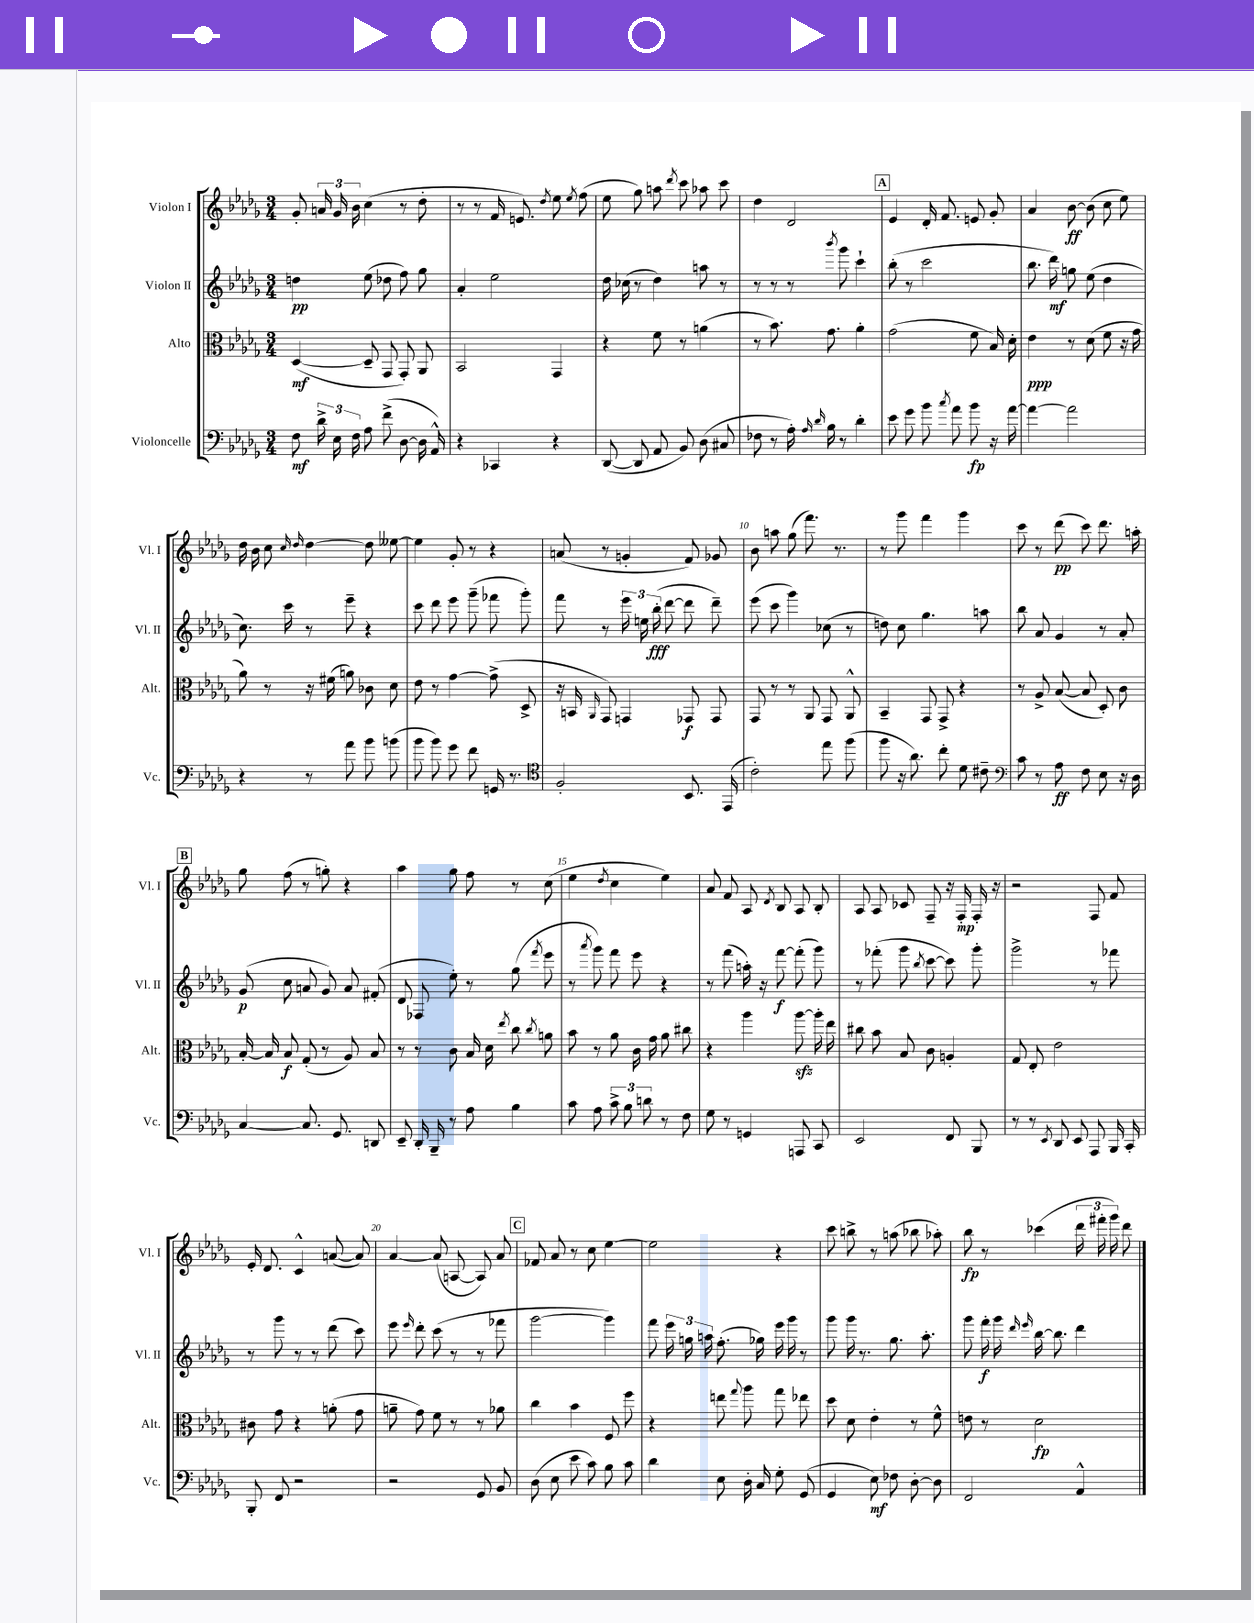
<<
\new StaffGroup <<
\new Staff = "s0" \with { instrumentName = "Violon I" shortInstrumentName = "Vl. I" } {
    \clef treble \key des \major \numericTimeSignature \time 3/4
    \autoBeamOff ges'8-. \tuplet 3/2 { a'16 ges'16 bes'16 } c''4( r8 des''8-. |
    r8 r8 f'16 e'8.) \acciaccatura { des''8 } ees''8 \acciaccatura { ees''8 } f''8( |
    ees''8 ges''8) a''8 \acciaccatura { des'''8 } c'''8 aes''8 c'''8 |
    des''4 des'2 |
    \mark \markup { \box "A" } ees'4 des'16-. f'8. e'8 ges'8-. |
    aes'4 bes'8~\ff bes'8( c''8 ees''8) |
    des''16 bes'16 c''8 \grace { c''16 des''16 } des''4~ des''8 eeses''8~ |
    eeses''4 ges'8-. r8 r4 |
    a'8( r8 g'4-. f'8) ges'8 |
    bes'8 a''8 ges''8( f'''8.) r8. |
    r8 ges'''8 f'''4 ges'''4 |
    c'''8 r8 des'''8\pp( c'''8) des'''8. a''16-. |
    \mark \markup { \box "B" } ges''8 f''8( r8 g''8-.) r4 |
    aes''4 ges''8 f''8 r8 c''8( |
    ees''4 \acciaccatura { des''8 } c''4 ees''4) |
    aes'8 f'8 aes8 \acciaccatura { des'8 } bes8 aes8 bes8-. |
    aes8 aes8 ces'8 f8-- r16 f16-.\mp f16-. r16 |
    r2 f8 f'8 |
    ees'16-. des'8. c'4-^ a'8~( a'8) |
    aes'4~ aes'8( a8~ a8) aes'8 |
    \mark \markup { \box "C" } fes'8 aes'8 r8 c''8 ees''4~ |
    ees''2 r4 |
    c'''8 b''8-> r8 a''8( bes''8 aes''8-.) |
    bes''8\fp r8 ces'''4( \tuplet 3/2 { des'''16 fis'''16-. ges'''16) } des'''8 \bar "|." |
}
\new Staff = "s1" \with { instrumentName = "Violon II" shortInstrumentName = "Vl. II" } {
    \clef treble \key des \major \numericTimeSignature \time 3/4
    \autoBeamOff d''4\pp ees''8( des''8 f''8) ges''8 |
    aes'4-. ees''2 |
    des''16 ces''16( r8 des''4) a''8 r8 |
    r8 r8 r8 \acciaccatura { bes'''8 } ges'''8 c'''4-! |
    \mark \markup { \box "A" } bes''8-.( r8 c'''2 |
    bes''8. des'''16\mf) g''8 ees''8( des''4 |
    c''8.) c'''16 r8 ees'''8-- r4 |
    c'''8 des'''8 ees'''8 ges'''8--( fes'''8 ges'''8-.) |
    f'''8 r8 \tuplet 3/2 { ees'''16 e''16 bes''16-.\fff( } des'''8~ des'''8 des'''8--) |
    ees'''8( c'''8 ges'''4) ces''8( r8 |
    d''8) c''8 ges''4. a''8 |
    bes''8 aes'8 ges'4 r8 aes'8-. |
    \mark \markup { \box "B" } ges'8\p( c''8 a'8 ges'8) a'8 fis'8-.( |
    des'8 fes8 ees''8-.) r8 ges''8( \acciaccatura { f'''8 } ees'''8 |
    r8 \acciaccatura { aes'''8 } ges'''8) f'''8 ees'''8 r4 |
    r8 f'''8( a''16-.) r16 f'''8~\f f'''8-.( ges'''8) |
    r8 fes'''8-.( ges'''8 \acciaccatura { bes''8 } c'''8~ c'''8) ges'''8-. |
    ges'''2-> r8 fes'''8 |
    r8 ges'''8 r8 r8 des'''8( c'''8) |
    ees'''8 \grace { ees'''16 } des'''8-. c'''8( r8 r8 fes'''8 |
    \mark \markup { \box "C" } ges'''2~ ges'''4) |
    f'''8 \tuplet 3/2 { ees'''16 g''16 a''16 } f''8.-.( ges''16) ees'''16 ges'''16 r8 |
    ges'''8 ges'''16 r8. ges''8. aes''8.-. |
    ges'''8 f'''16-.\f ges'''16 \grace { des'''16 ees'''16 } bes''16~ bes''8. des'''4 \bar "|." |
}
\new Staff = "s2" \with { instrumentName = "Alto" shortInstrumentName = "Alt." } {
    \clef alto \key des \major \numericTimeSignature \time 3/4
    \autoBeamOff des4~\mf( des8-- ges,8 ges,8-.) aes,8 |
    bes,2 ges,4 |
    r4 f'8 r8 a'4( |
    r8 bes'8.) ges'8. aes'4-. |
    \mark \markup { \box "A" } ges'2( f'8 bes16) des'16-. |
    ees'4\ppp r8 des'8( f'8 r16 ges'16 |
    aes'8) r8 r16 fis'16( a'8) ces'8 des'8 |
    ees'8 r8 ges'4~ ges'8->( des8-> |
    r16 b,16 \grace { aes,16 } ges,8) g,4 ges,8\f ges,8 |
    ges,8 r8 r8 aes,8 ges,8 aes,8-^ |
    bes,4-- ges,8 ges,8-> r4 |
    r8 aes8-> bes8~( bes8 des8-.) c'8 |
    \mark \markup { \box "B" } bes16~-. bes16 bes8\f ges8-.( r8 aes8) bes8 |
    r8 r8 c'8 bes16 des'16 \acciaccatura { ees''8 } c''8 \acciaccatura { c''8 } a'8 |
    bes'8 r8 aes'8 c'16 ges'16 aes'8 cis''8 |
    r4 aes''4 aes''8~\sfz aes''16-. ees''16 |
    cis''8 bes'8 bes8 c'8 a4-. |
    ges8 ees8-. ees'2 |
    cis'8 ges'8 r4 a'8-.( ges'8 |
    a'8-- ges'8) f'8 r8 r8 aes'8 |
    \mark \markup { \box "C" } c''4 bes'4 f8 f''8 |
    r4 e''8 \appoggiatura { ges''8 } aes''8 ges''8 ees''8 |
    des''8 des'8 ees'4-. r8 f'8-^ |
    e'8 r8 des'2\fp \bar "|." |
}
\new Staff = "s3" \with { instrumentName = "Violoncelle" shortInstrumentName = "Vc." } {
    \clef bass \key des \major \numericTimeSignature \time 3/4
    \autoBeamOff f8\mf \tuplet 3/2 { des'16-> ees16 f16 } aes8 f'8->( des8~ des16 aes,16-^) |
    r4 ces,4 r4 |
    des,8~( des,8 aes,8 bes,8) des8( cis8 |
    fes8 r8 aes16-.) \grace { aes16 des'16 } bes16 r8 des'4-. |
    \mark \markup { \box "A" } ees'8 ges'8 bes'8 \acciaccatura { c''8 } aes'8 bes'8\fp r16 aes'16~ |
    aes'4~ aes'2 |
    r4 r8 aes'8 bes'8 b'8( |
    bes'8 bes'8) ges'8 f'8 g,16 r8. |
    \clef tenor f2-. bes,8. ees,16( |
    c'2-.) ees''8 f''8( |
    f''8 r16 aes'8.) c''8-. des'8 cis'8-- |
    \clef bass c'8 r8 aes8\ff f8 ees8 r16 des16 |
    \mark \markup { \box "B" } c4~ c8. ges,8. d,8 |
    ees,8-- des,16-. bes,,16-- r8 aes8 bes4 |
    c'8 aes8 \tuplet 3/2 { c'8-> bes8 d'8 } r8 f8 |
    ges8 r8 g,4 a,,8 c,8 |
    ees,2 f,8 bes,,8 |
    r8 r8 \acciaccatura { ees,8 } des,8 ees,8 aes,,8 bes,,16 c,16-. |
    bes,,8-. f,8 r2 |
    r2 ges,8 bes,8 |
    \mark \markup { \box "C" } des8( ees8 ees'8 c'8) bes8 c'8 |
    des'4 ees8 des16-. c16 ges8-. ges,8( |
    ges,4 ees8\mf) fes8 des8~-. des8 |
    f,2 aes,4-^ \bar "|." |
}
>>
>>
\layout { \context { \Score \override BarNumber.break-visibility = ##(#f #t #t) barNumberVisibility = #(every-nth-bar-number-visible 5) } }
